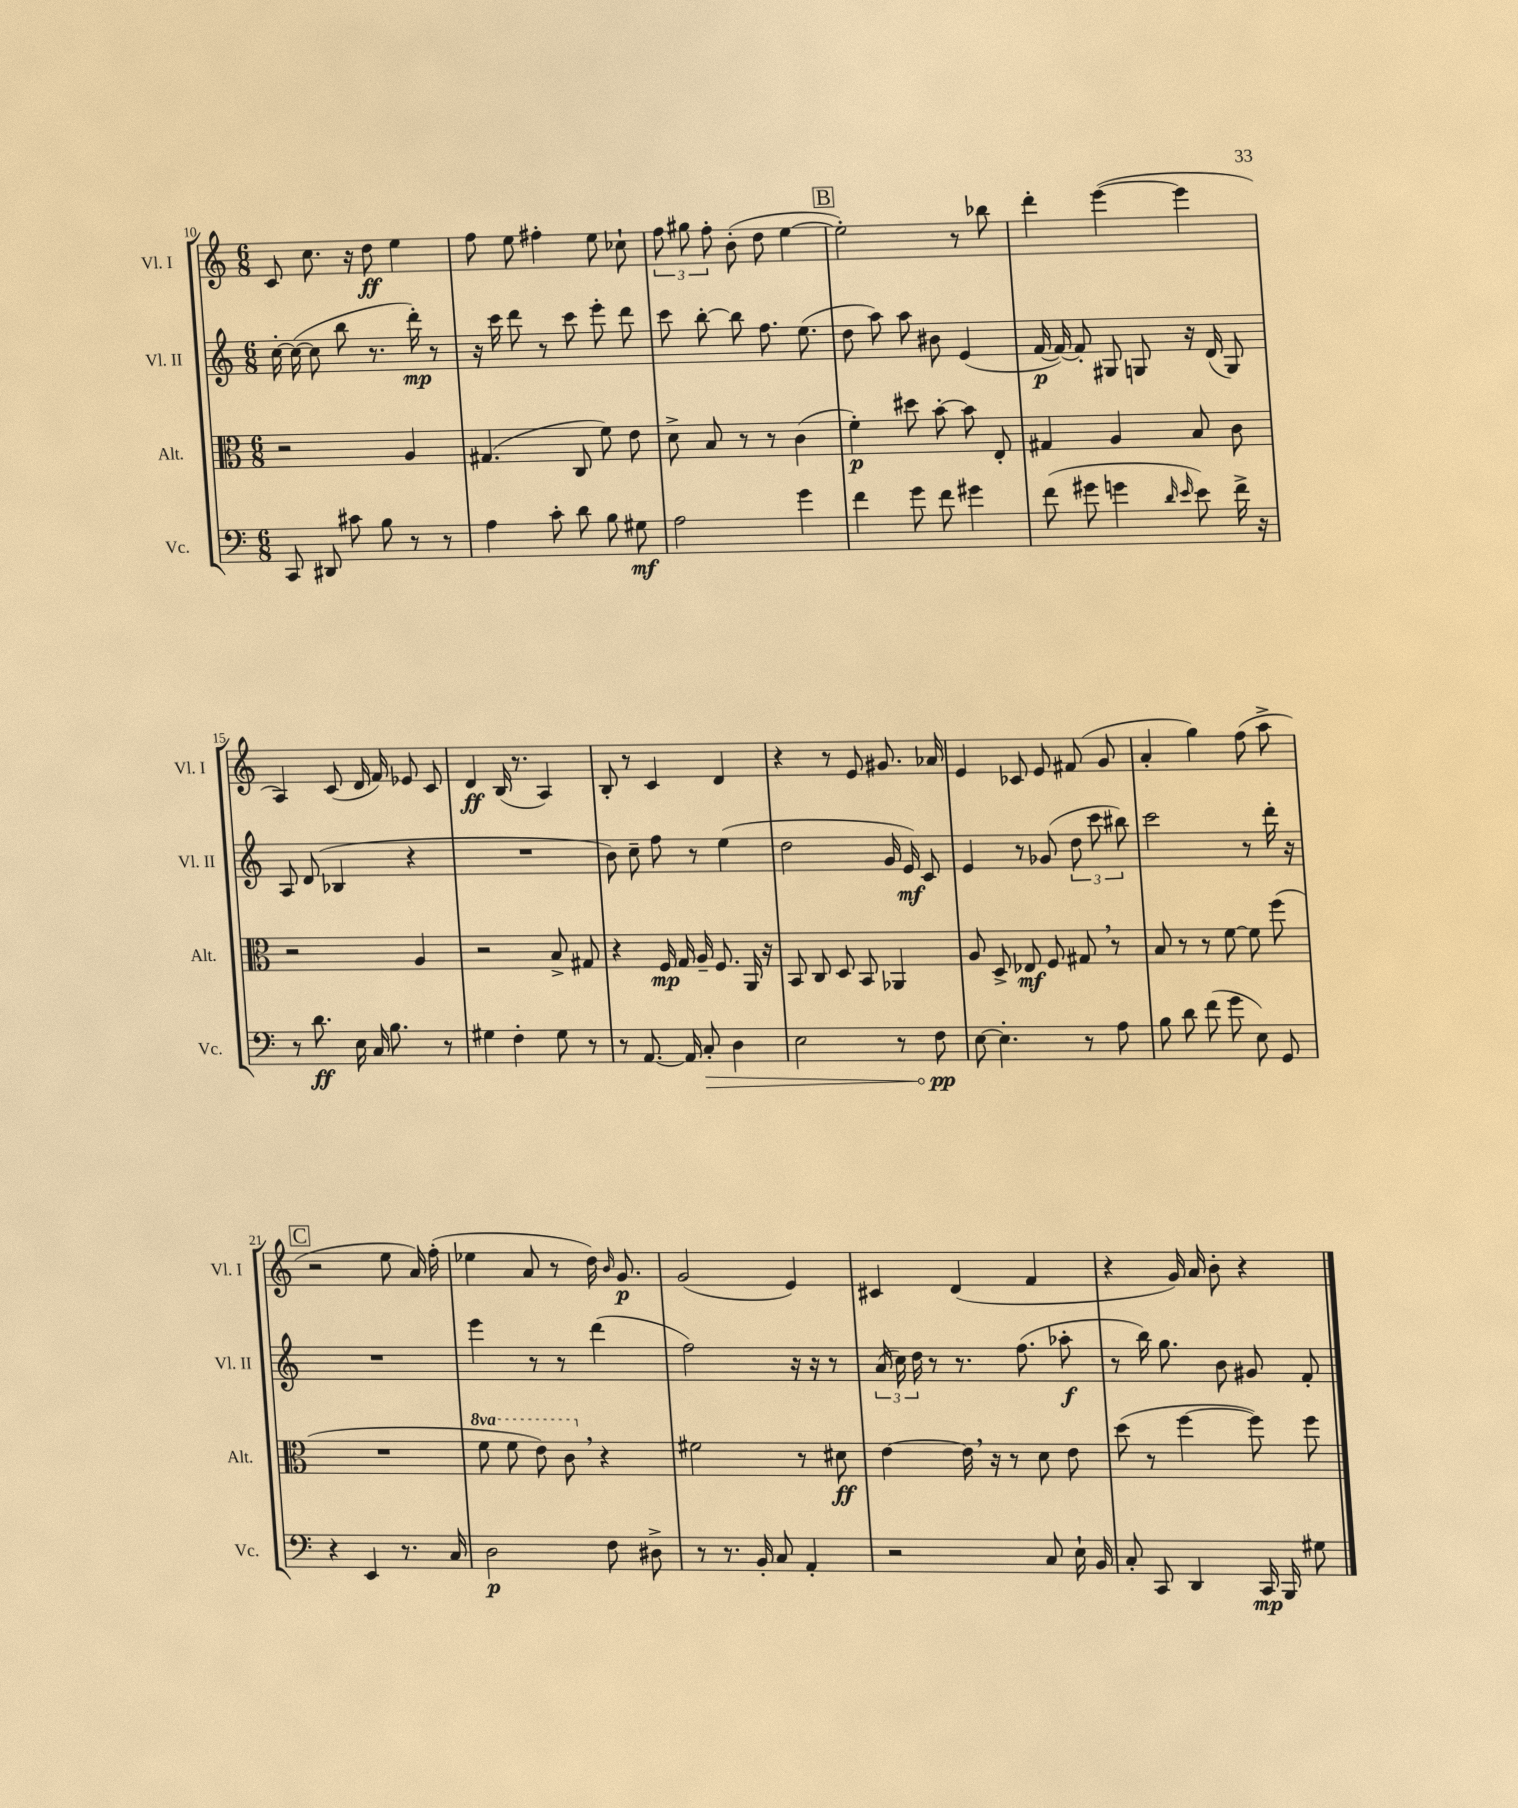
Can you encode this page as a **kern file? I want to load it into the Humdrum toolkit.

**kern	**kern	**kern	**kern
*staff4	*staff3	*staff2	*staff1
*clefF4	*clefC3	*clefG2	*clefG2
*k[]	*k[]	*k[]	*k[]
*M6/8	*M6/8	*M6/8	*M6/8
8CC	2r	[16cc'	8c
.	.	(16cc_	.
8DD#	.	8cc]	8.cc
8c#	.	8bb	.
.	.	.	16r
8B	.	8.r	8dd
8r	4A	.	4ee
.	.	16ddd')	.
8r	.	8r	.
=	=	=	=
4A	(4.G#	16r	8ff
.	.	16ccc	.
.	.	8ddd	8ee
8c'	.	8r	4ff#'
8d	8C	8ccc	.
8B	8f)	8eee'	8ee
8G#	8e	8ddd	8cc-`
=	=	=	=
2A	8d^	8ccc	12ff
.	.	.	12gg#
.	8B	[8bb'	.
.	.	.	12ff'
.	8r	8bb]	(8b'
.	8r	8.ff	8dd
4g	(4c	.	[4ee
.	.	(8.ee	.
=	=	=	=
4f	4f')	8dd	2ee'])
.	.	8aa)	.
8g	8dd#	8aa	.
8f	[8b'	8b#	.
4g#	8b]	(4e	8r
.	8E'	.	8bb-
=	=	=	=
(8f	4G#	[16f	4ddd'
.	.	16f_)	.
8g#	.	8f']	.
4g	4A	8G#	([4eee
.	.	8G	.
16qqd	.	.	.
16qqe	.	.	.
8e)	8B	16r	4eee]
.	.	(16d	.
16f^	8c	8G)	.
16r	.	.	.
=	=	=	=
8r	2r	8A	4A)
8.d	.	(8d	.
.	.	4B-	(8c
16E	.	.	.
16C	.	.	16d
8.B	.	.	16f)
.	4A	4r	8e-
8r	.	.	8c
=	=	=	=
4G#	2r	2.r	4d
4F'	.	.	(16B
.	.	.	8.r
8G#	8B^	.	4A)
8r	8G#	.	.
=	=	=	=
8r	4r	8b)	8B'
[8.AA	.	8cc~	8r
.	16F	8ff	4c
16AA]	16G	.	.
8C'	16A~	8r	.
.	8.F	.	.
4D	.	(4ee	4d
.	16AA	.	.
.	16r	.	.
=	=	=	=
2E	8BB	2dd	4r
.	8C	.	.
.	8D	.	8r
.	8BB	.	8e
8r	4AA-	16g	8.g#
.	.	16e)	.
8F	.	8c	.
.	.	.	16a-
=	=	=	=
[8E	8A	4e	4e
4.E']	8D^	.	.
.	8E-	8r	8c-
.	8F	(8g-	8e
8r	8G#	12dd	(8f#
.	.	12ccc	.
8A	8r	.	8g
.	.	12bb#)	.
=	=	=	=
8B	8B	2ccc	4a'
8d	8r	.	.
(8f	8r	.	4gg)
8g	[8f	.	.
8E)	8f]	8r	(8ff
8GG	(8ff	16ddd'	8aa^
.	.	16r	.
=	=	=	=
4r	2.r	2.r	2r
4EE	.	.	.
8.r	.	.	8ee
.	.	.	16a)
16C	.	.	(16ff'
=	=	=	=
2D	8ff	4eee	4ee-
.	8ff	.	.
.	8ee)	8r	8a
.	8cc	8r	8r
8F	4r	(4ddd	16dd)
.	.	.	16qqb
.	.	.	8.g
8D#^	.	.	.
=	=	=	=
8r	2f#	2ff)	(2g
8.r	.	.	.
16BB'	.	.	.
8C	.	.	.
4AA'	8r	16r	4e)
.	.	16r	.
.	8d#	8r	.
=	=	=	=
2r	[4e	(24a	4c#
.	.	24cc)	.
.	.	24dd	.
.	.	8r	.
.	16e]	8.r	(4d
.	16r	.	.
.	8r	.	.
.	.	(8.ff	.
8C	8d	.	4f
16E`	8e	8aa-'	.
16BB	.	.	.
=	=	=	=
8C'	(8dd	8r	4r
8CC	8r	16bb)	.
.	.	8.gg	.
4DD	[4ff	.	16g)
.	.	.	16a
.	.	8b	8b'
16CC	8ff])	8g#	4r
16BBB	.	.	.
8G#	8ff	8f'	.
==	==	==	==
*-	*-	*-	*-
